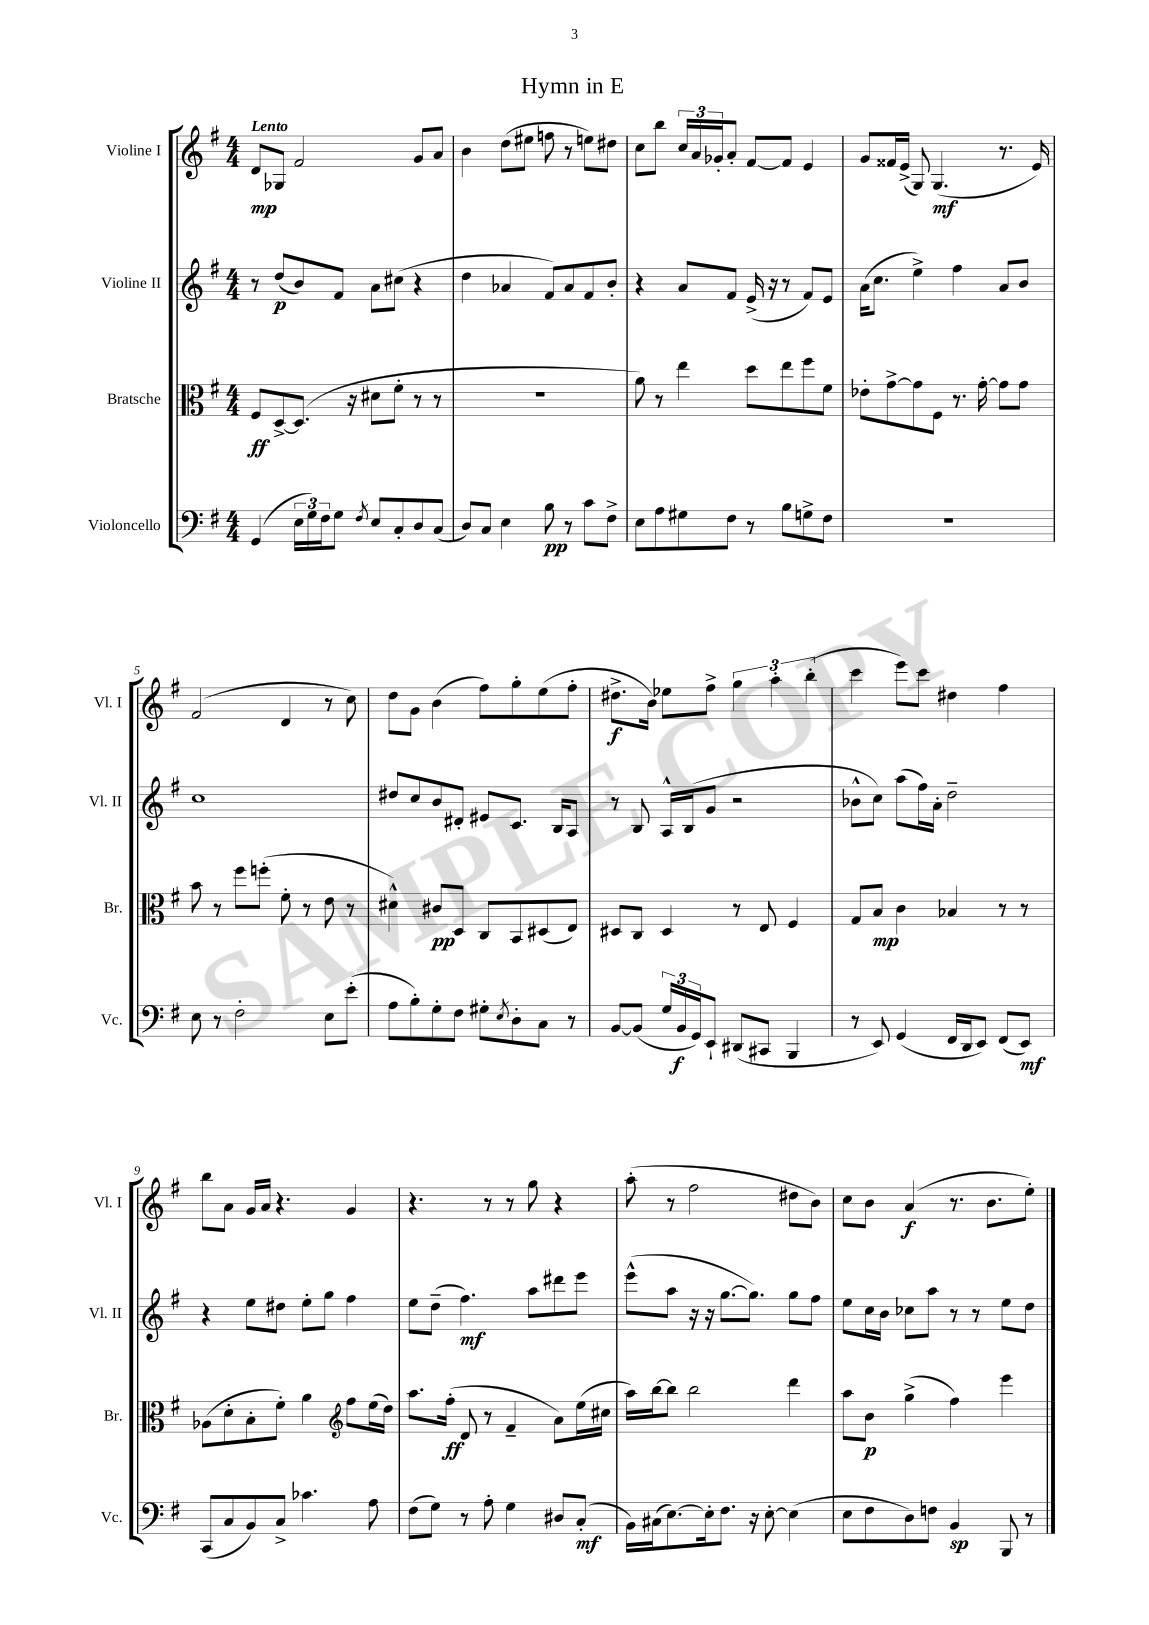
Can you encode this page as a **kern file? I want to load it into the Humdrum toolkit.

**kern	**dynam	**kern	**dynam	**kern	**dynam	**kern	**dynam
*part4	*part4	*part3	*part3	*part2	*part2	*part1	*part1
*staff4	*staff4	*staff3	*staff3	*staff2	*staff2	*staff1	*staff1
*I"Violoncello	*	*I"Bratsche	*	*I"Violine II	*	*I"Violine I	*
*I'Vc.	*	*I'Br.	*	*I'Vl. II	*	*I'Vl. I	*
*clefF4	*	*clefC3	*	*clefG2	*	*clefG2	*
*k[f#]	*	*k[f#]	*	*k[f#]	*	*k[f#]	*
*M4/4	*	*M4/4	*	*M4/4	*	*M4/4	*
=1	=1	=1	=1	=1	=1	=1	=1
!	!	!	!	!	!	!LO:TX:a:B:t=Lento	!
(4GG/	.	8F#/L	ff	8r	.	8d/L	mp
.	.	[8D^/	.	(8dd/L	p	8G-X/J	.
24E\LL	.	(8.D/J]	.	8b/)	.	2f#/	.
24G\)	.	.	.	.	.	.	.
24F#\J	.	.	.	.	.	.	.
8G\J	.	.	.	8f#/J	.	.	.
.	.	16r	.	.	.	.	.
8qF#/	.	.	.	.	.	.	.
8E/L	.	8d#X\L	.	8a\L	.	.	.
8C'/	.	8f#'\J	.	(8cc#X\J	.	.	.
8D/	.	8r	.	4r	.	8g/L	.
(8C/J	.	8r	.	.	.	8a/J	.
=2	=2	=2	=2	=2	=2	=2	=2
8D/L)	.	1r	.	4dd\	.	4b\	.
8C/J	.	.	.	.	.	.	.
4E\	.	.	.	4a-X/	.	(8dd\L	.
.	.	.	.	.	.	8ee#X\J	.
8B\	pp	.	.	8f#/L)	.	8ffn\	.
8r	.	.	.	8a-/	.	8r	.
8c\L	.	.	.	8f#/	.	8een\L)	.
8F#^\J	.	.	.	8b'/J	.	8dd#X\J	.
=3	=3	=3	=3	=3	=3	=3	=3
8E\L	.	8a\)	.	4r	.	8cc\L	.
8A\	.	8r	.	.	.	8bb\J	.
8G#X\	.	4ee\	.	8a/L	.	24cc/LL	.
.	.	.	.	.	.	24a/	.
.	.	.	.	.	.	24g-X'/J	.
8F#\J	.	.	.	8f#/J	.	8a'/J	.
8r	.	8dd\L	.	(16e^/	.	[8f#/L	.
.	.	.	.	16r	.	.	.
8B\L	.	8ee\	.	8r	.	8f#/J]	.
8Gn^\	.	8ff#\	.	8f#/L)	.	4e/	.
8F#\J	.	8f#\J	.	8e/J	.	.	.
=4	=4	=4	=4	=4	=4	=4	=4
1r	.	8e-X'\L	.	(16a\KL	.	8g/L	.
.	.	.	.	8.cc\J	.	.	.
.	.	[8g^\	.	.	.	16f##X/L	.
.	.	.	.	.	.	(16e^/JJ	.
.	.	8g\]	.	4ee^\)	.	8G/)	.
.	.	8F#\J	.	.	.	(4.G/	mf
.	.	8.r	.	4ff#\	.	.	.
.	.	[16g'\	.	.	.	.	.
.	.	8g\L]	.	8a/L	.	8.r	.
.	.	8g\J	.	8b/J	.	.	.
.	.	.	.	.	.	16e/)	.
!!LO:LB:g=z
=5	=5	=5	=5	=5	=5	=5	=5
8E\	.	8b\	.	1cc	.	(2f#/	.
8r	.	8r	.	.	.	.	.
2F#'\	.	8ff#\L	.	.	.	.	.
.	.	(8ffn'\J	.	.	.	.	.
.	.	8f#'\	.	.	.	4d/	.
.	.	8r	.	.	.	.	.
8E\L	.	8e\	.	.	.	8r	.
(8e'\J	.	8r	.	.	.	8cc\)	.
=6	=6	=6	=6	=6	=6	=6	=6
8A\L	.	4d#X^^\)	.	8dd#X/L	.	8dd\L	.
8B'\)	.	.	.	8cc/	.	8g\J	.
8G'\	.	8c#X/L	pp	8b/	.	(4b\	.
8F#\J	.	8D/J	.	8d#X'/J	.	.	.
8G#X'\L	.	8C/L	.	8e#X/L	.	8ff#\L)	.
8qE/	.	.	.	.	.	.	.
8D'\	.	8BB/	.	8.c/J	.	8gg'\	.
8C\J	.	(8D#X/	.	.	.	(8ee\	.
.	.	.	.	16B/KL	.	.	.
8r	.	8E/J)	.	8A/J	.	8ff#'\J	.
=7	=7	=7	=7	=7	=7	=7	=7
[8BB/L	.	8D#X/L	.	8r	.	8.dd#X^\L	f
(8BB/J]	.	8C/J	.	8B/	.	.	.
.	.	.	.	.	.	16b\Jk)	.
24G/LL	.	4D#/	.	16A^^/LL	.	8ee-X\L	.
24BB/	f	.	.	.	.	.	.
.	.	.	.	(16B/J	.	.	.
24GG/J)	.	.	.	.	.	.	.
8EE`/J	.	.	.	8g/J	.	8ff#^\J	.
(8DD#X/L	.	8r	.	2r	.	6gg\	.
8CC#X/J	.	8E/	.	.	.	.	.
.	.	.	.	.	.	6aa'\	.
4BBB/	.	4F#/	.	.	.	.	.
.	.	.	.	.	.	(6bb'\	.
=8	=8	=8	=8	=8	=8	=8	=8
8r	.	8G/L	.	8b-X^^\L	.	4ccc\	.
8EE/)	.	8B/J	mp	8cc\J)	.	.	.
(4GG/	.	4c\	.	(8aa\L	.	8eee\L)	.
.	.	.	.	16ff#\L)	.	8ccc\J	.
.	.	.	.	16a'\JJ	.	.	.
16FF#/LL	.	4B-X/	.	2dd~\	.	4dd#X\	.
16DD/J	.	.	.	.	.	.	.
8EE/J)	.	.	.	.	.	.	.
(8FF#/L	.	8r	.	.	.	4ff#\	.
8EE/J)	mf	8r	.	.	.	.	.
!!LO:LB:g=z
=9	=9	=9	=9	=9	=9	=9	=9
(8CC/L	.	(8A-X\L	.	4r	.	8bb\L	.
8C/	.	8d'\	.	.	.	8a\J	.
8BB/)	.	8B'\	.	8ee\L	.	16g/LL	.
.	.	.	.	.	.	16a/JJ	.
8C^/J	.	8f#'\J)	.	8dd#X\J	.	4.r	.
4.c-X\	.	4a\	.	8ee'\L	.	.	.
.	.	.	.	8gg\J	.	.	.
*	*	*clefG2	*	*	*	*	*
.	.	8ff#\L	.	4ff#\	.	4g/	.
8A\	.	(16ee\L	.	.	.	.	.
.	.	16dd\JJ)	.	.	.	.	.
=10	=10	=10	=10	=10	=10	=10	=10
(8F#\L	.	8.aa\L	.	8ee\L	.	4.r	.
8G\J)	.	.	.	(8dd~\J	.	.	.
.	.	(16ff#'\Jk	ff	.	.	.	.
8r	.	8d/	.	4.ff#\)	mf	.	.
8A'\	.	8r	.	.	.	8r	.
4G\	.	4f#~/	.	.	.	8r	.
.	.	.	.	8aa\L	.	8gg\	.
8D#X/L	.	8a\L)	.	8ddd#X\	.	4r	.
(8C'/J	mf	(16ee\L	.	8eee\J	.	.	.
.	.	16cc#X\JJ	.	.	.	.	.
=11	=11	=11	=11	=11	=11	=11	=11
16BB\LL)	.	16aa\LL)	.	(8eee^^\L	.	(8aa'\	.
(16C#X\J	.	[16bb\J	.	.	.	.	.
[8.E\)	.	8bb\J]	.	8aa\J	.	8r	.
.	.	2bb\	.	16r	.	2ff#\	.
16E'\k]	.	.	.	16r	.	.	.
8.F#\J	.	.	.	[8.gg\L	.	.	.
16r	.	.	.	8.gg\J])	.	.	.
[8E'\	.	.	.	.	.	.	.
(4E\]	.	4ddd\	.	8gg\L	.	8dd#X\L	.
.	.	.	.	8ff#\J	.	8b\J)	.
=12	=12	=12	=12	=12	=12	=12	=12
8E\L	.	8aa\L	.	8ee\L	.	8cc\L	.
8F#\	.	8b\J	p	16cc\L	.	8b\J	.
.	.	.	.	16b\JJ	.	.	.
8D\)	.	(4gg^\	.	8cc-X\L	.	(4a/	f
8Fn\J	.	.	.	8aa\J	.	.	.
4BB/	sp	4ff#\)	.	8r	.	8.r	.
.	.	.	.	8r	.	.	.
.	.	.	.	.	.	8.b\L	.
8BBB/	.	4eee\	.	8ee\L	.	.	.
8r	.	.	.	8dd\J	.	8ee'\J)	.
==	==	==	==	==	==	==	==
*-	*-	*-	*-	*-	*-	*-	*-
